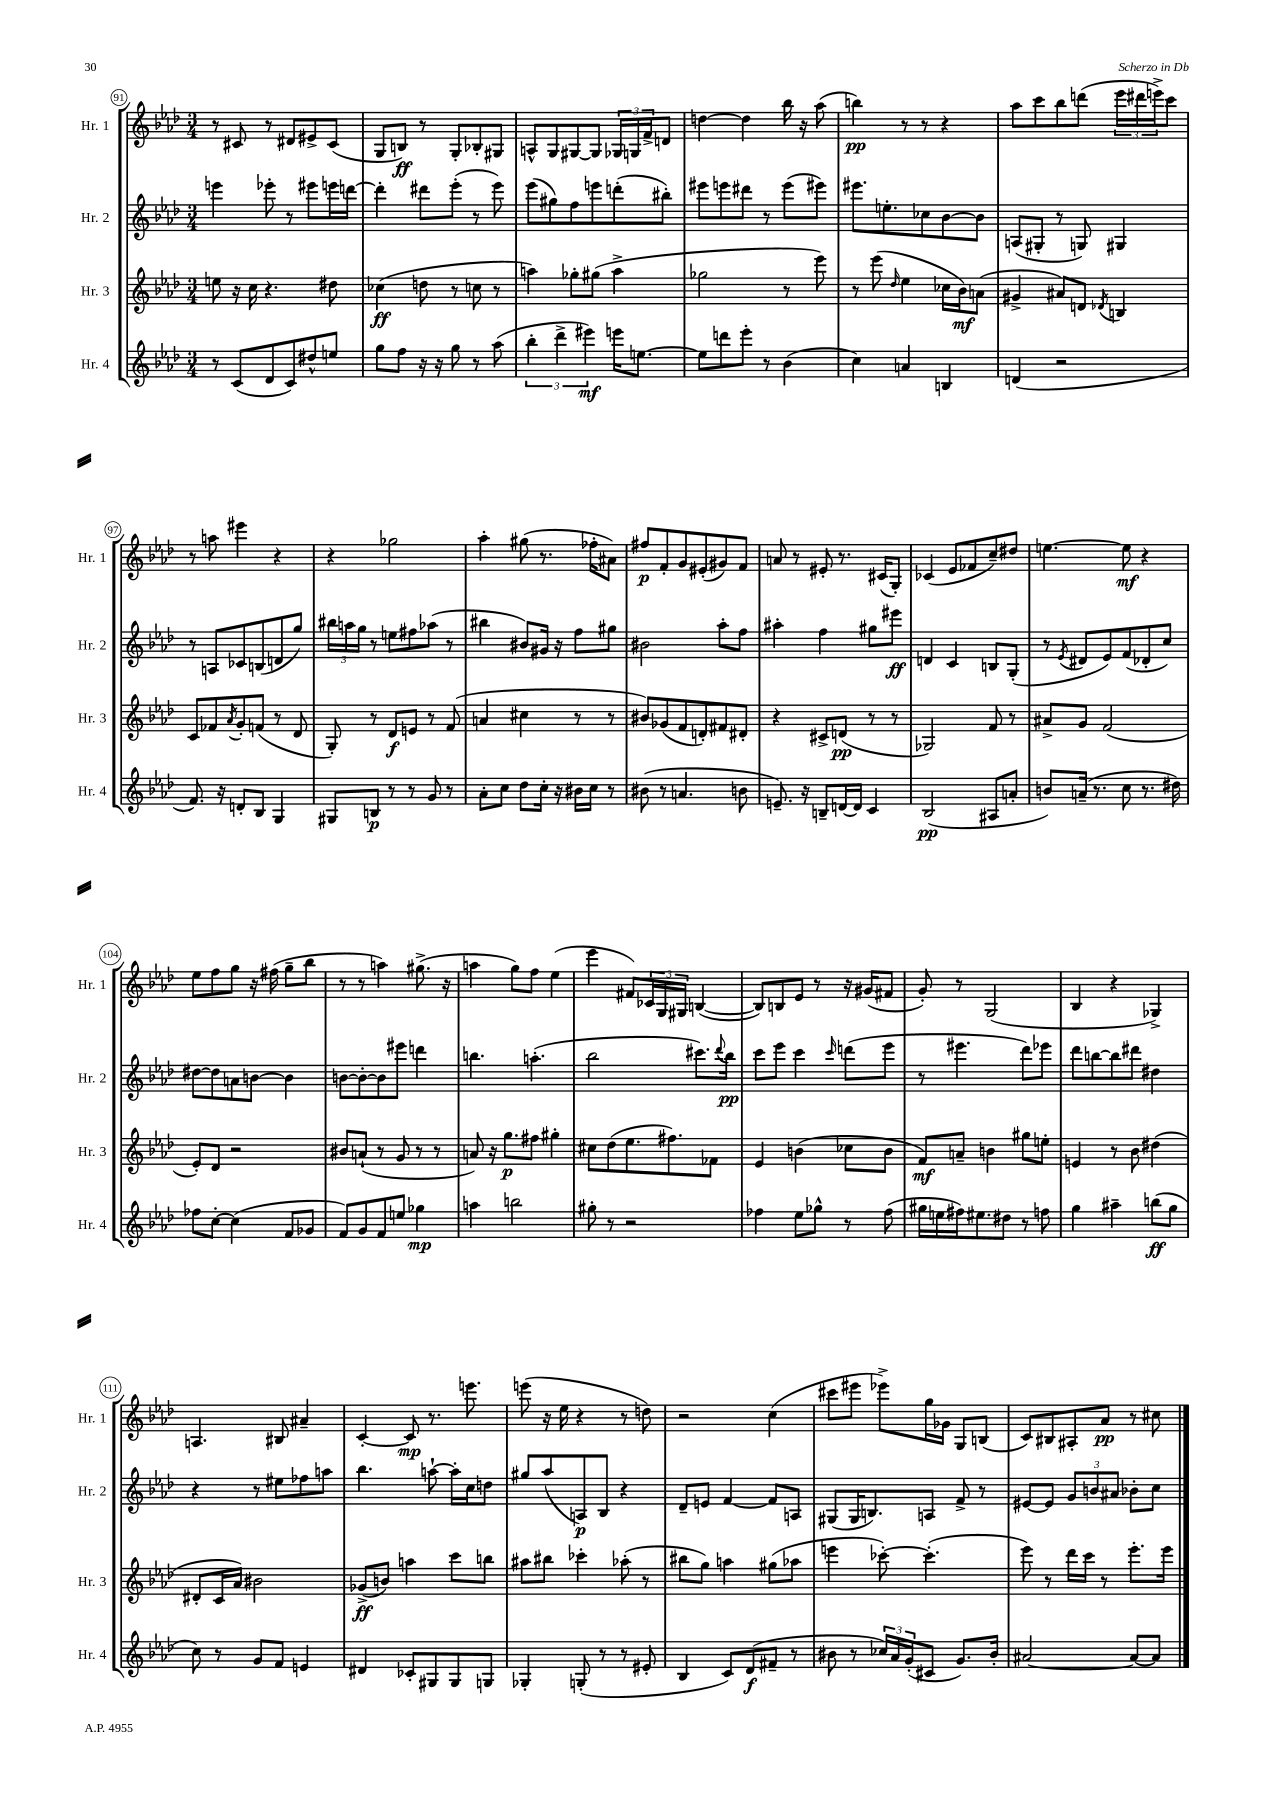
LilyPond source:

<<
\new StaffGroup <<
\new Staff = "s0" \with { instrumentName = "Hr. 1" shortInstrumentName = "Hr. 1" } {
    \clef treble \key aes \major \numericTimeSignature \time 3/4
    r8 cis'8 r8 dis'8 eis'8-> cis'8( |
    g8 b8\ff) r8 g8-. bes8-. gis8 |
    a8-^ g8 gis8~ gis8 \tuplet 3/2 { ges16 g16 f'16-> } d'8 |
    d''4~ d''4 bes''16 r16 aes''8( |
    b''4\pp) r8 r8 r4 |
    aes''8 c'''8 bes''8 d'''8( \tuplet 3/2 { ees'''16 dis'''16 e'''16->) } c'''8 |
    r8 a''8 eis'''4 r4 |
    r4 ges''2 |
    aes''4-. gis''8( r8. fes''16-. ais'8) |
    fis''8\p f'8-. g'8 eis'8-.( gis'8) f'8 |
    a'8 r8 eis'8-. r8. cis'16( g8-.) |
    ces'4( ees'8 fes'8 c''8--) dis''8 |
    e''4.~ e''8\mf r4 |
    ees''8 f''8 g''8 r16 fis''16( g''8-- bes''8 |
    r8 r8 a''4) gis''8.->( r16 |
    a''4 g''8) f''8 ees''4( |
    ees'''4 fis'8) \tuplet 3/2 { ces'16 g16 gis16 } b4~( |
    b8) b8 ees'8 r8 r16 gis'16( fis'8 |
    g'8-.) r8 g2( |
    bes4 r4 ges4->) |
    a4. bis8 ais'4-- |
    c'4~-. c'8\mp r8. e'''8. |
    e'''8( r16 ees''16 r4 r8 d''8) |
    r2 c''4( |
    cis'''8 eis'''8 ees'''8->) g''16 ges'16 g8 b8( |
    c'8) bis8 ais8-. aes'8\pp r8 cis''8 \bar "|." |
}
\new Staff = "s1" \with { instrumentName = "Hr. 2" shortInstrumentName = "Hr. 2" } {
    \clef treble \key aes \major \numericTimeSignature \time 3/4
    e'''4 ees'''8-. r8 eis'''8 e'''16 d'''16~ |
    d'''4-. dis'''8 ees'''8-.( r8 ees'''8) |
    ees'''8( gis''8) f''8 e'''8 d'''8-.( bis''8-.) |
    eis'''8 e'''8 dis'''8 r8 e'''8( eis'''8) |
    eis'''8. e''8.-. ces''8 bes'8~ bes'8 |
    a8( gis8-. r8 g8) gis4 |
    r8 a8 ces'8 b8( d'8 g''8) |
    \tuplet 3/2 { bis''16 a''16 g''16 } r8 e''8 fis''8 aes''8( r8 |
    bis''4 bis'8) gis'16 r16 f''8 gis''8 |
    bis'2 aes''8-. f''8 |
    ais''4-. f''4 gis''8 eis'''8\ff |
    d'4 c'4 b8 g8-.( |
    r8 \acciaccatura { ees'8 } dis'8 ees'8) f'8( des'8-. c''8) |
    dis''8~ dis''8 a'8 b'8~ b'4 |
    b'8~ b'8~-. b'8 eis'''8 d'''4 |
    b''4. a''4.-.( |
    bes''2 cis'''8.) \appoggiatura { des'''8 } bes''16\pp |
    c'''8 ees'''8 c'''4 \grace { c'''16 } d'''8( ees'''8 |
    r8 eis'''4. des'''8) ees'''8 |
    des'''8 b''8~ b''8 dis'''8 dis''4 |
    r4 r8 eis''8 fes''8 a''8 |
    bes''4. a''8~-! a''16-. c''16 d''8 |
    gis''8 aes''8( a8\p) bes8 r4 |
    des'8-- e'8 f'4~ f'8 a8 |
    gis8( gis16 b8.) a8 f'8-> r8 |
    eis'8~ eis'8 \tuplet 3/2 { g'8 b'8 ais'8 } bes'8-. c''8 \bar "|." |
}
\new Staff = "s2" \with { instrumentName = "Hr. 3" shortInstrumentName = "Hr. 3" } {
    \clef treble \key aes \major \numericTimeSignature \time 3/4
    e''8 r16 c''16 r4. dis''8 |
    ces''4\ff( d''8 r8 c''8 r8 |
    a''4) ges''8-. gis''8( a''4-> |
    ges''2 r8 ees'''8) |
    r8 ees'''8( \grace { des''16 } ees''4 ces''16 bes'16\mf) a'8( |
    gis'4-> ais'8) d'8 \acciaccatura { des'8 } b4 |
    c'8 fes'8 \acciaccatura { aes'8 } g'8-. f'8( r8 des'8 |
    g8-.) r8 des'8\f e'8 r8 f'8( |
    a'4 cis''4 r8 r8 |
    bis'8) ges'8( f'8 d'8-.) fis'8 dis'8-. |
    r4 cis'8-> d'8\pp( r8 r8 |
    ges2) f'8 r8 |
    ais'8-> g'8 f'2( |
    ees'8-.) des'8 r2 |
    bis'8 a'8-!( r8 g'8 r8 r8 |
    a'8) r16 g''8.\p fis''8 gis''4-. |
    cis''8 des''8( ees''8. fis''8.) fes'8 |
    ees'4 b'4( ces''8 b'8 |
    f'8\mf) a'8-- b'4 gis''8 e''8-. |
    e'4 r8 bes'8 dis''4( |
    dis'8-. c'16 aes'16) bis'2 |
    ges'8->\ff( b'8) a''4 c'''8 b''8 |
    ais''8 bis''8 ces'''4-. aes''8-.( r8 |
    bis''8 g''8) a''4 gis''8( aes''8 |
    e'''4 ces'''8~-.) ces'''4.-.( |
    ees'''8) r8 des'''16 c'''16 r8 ees'''8.-. ees'''16 \bar "|." |
}
\new Staff = "s3" \with { instrumentName = "Hr. 4" shortInstrumentName = "Hr. 4" } {
    \clef treble \key aes \major \numericTimeSignature \time 3/4
    r8 c'8( des'8 c'8) dis''8-^ e''8 |
    g''8 f''8 r16 r16 g''8 r8 aes''8( |
    \tuplet 3/2 { bes''4-. des'''4-> eis'''4\mf) } e'''16 e''8.~ |
    e''8 d'''8 ees'''8-. r8 bes'4( |
    c''4) a'4 b4 |
    d'4( r2 |
    f'8.) r16 d'8-. bes8 g4 |
    gis8 b8\p r8 r8 g'8 r8 |
    aes'8-. c''8 des''8 c''16-. r16 bis'16 c''16 r8 |
    bis'8( r8 a'4. b'8 |
    e'8.--) r16 b8-- d'16~ d'16 c'4 |
    bes2\pp( ais8 a'8-. |
    b'8) a'16--( r8. c''8 r8. dis''16) |
    fes''8 c''8~-. c''4( f'8 ges'8 |
    f'8) g'8 f'8 e''8 ges''4\mp |
    a''4 b''2 |
    gis''8-. r8 r2 |
    fes''4 ees''8 ges''8-^ r8 fes''8( |
    gis''16 e''16 fis''16) eis''8. dis''8 r8 f''8 |
    g''4 ais''4-- b''8\ff( g''8 |
    c''8) r8 g'8 f'8 e'4 |
    dis'4 ces'8-. gis8 gis8 g8 |
    ges4-. g8-.( r8 r8 eis'8-. |
    bes4 c'8) des'8\f( fis'8-- r8 |
    bis'8 r8 \tuplet 3/2 { ces''16) aes'16 g'16-.( } cis'8 g'8.) bis'16-. |
    ais'2~ ais'8~ ais'8 \bar "|." |
}
>>
>>
\layout { \context { \Score currentBarNumber = #91 \override BarNumber.stencil = #(make-stencil-circler 0.1 0.3 ly:text-interface::print) } }
